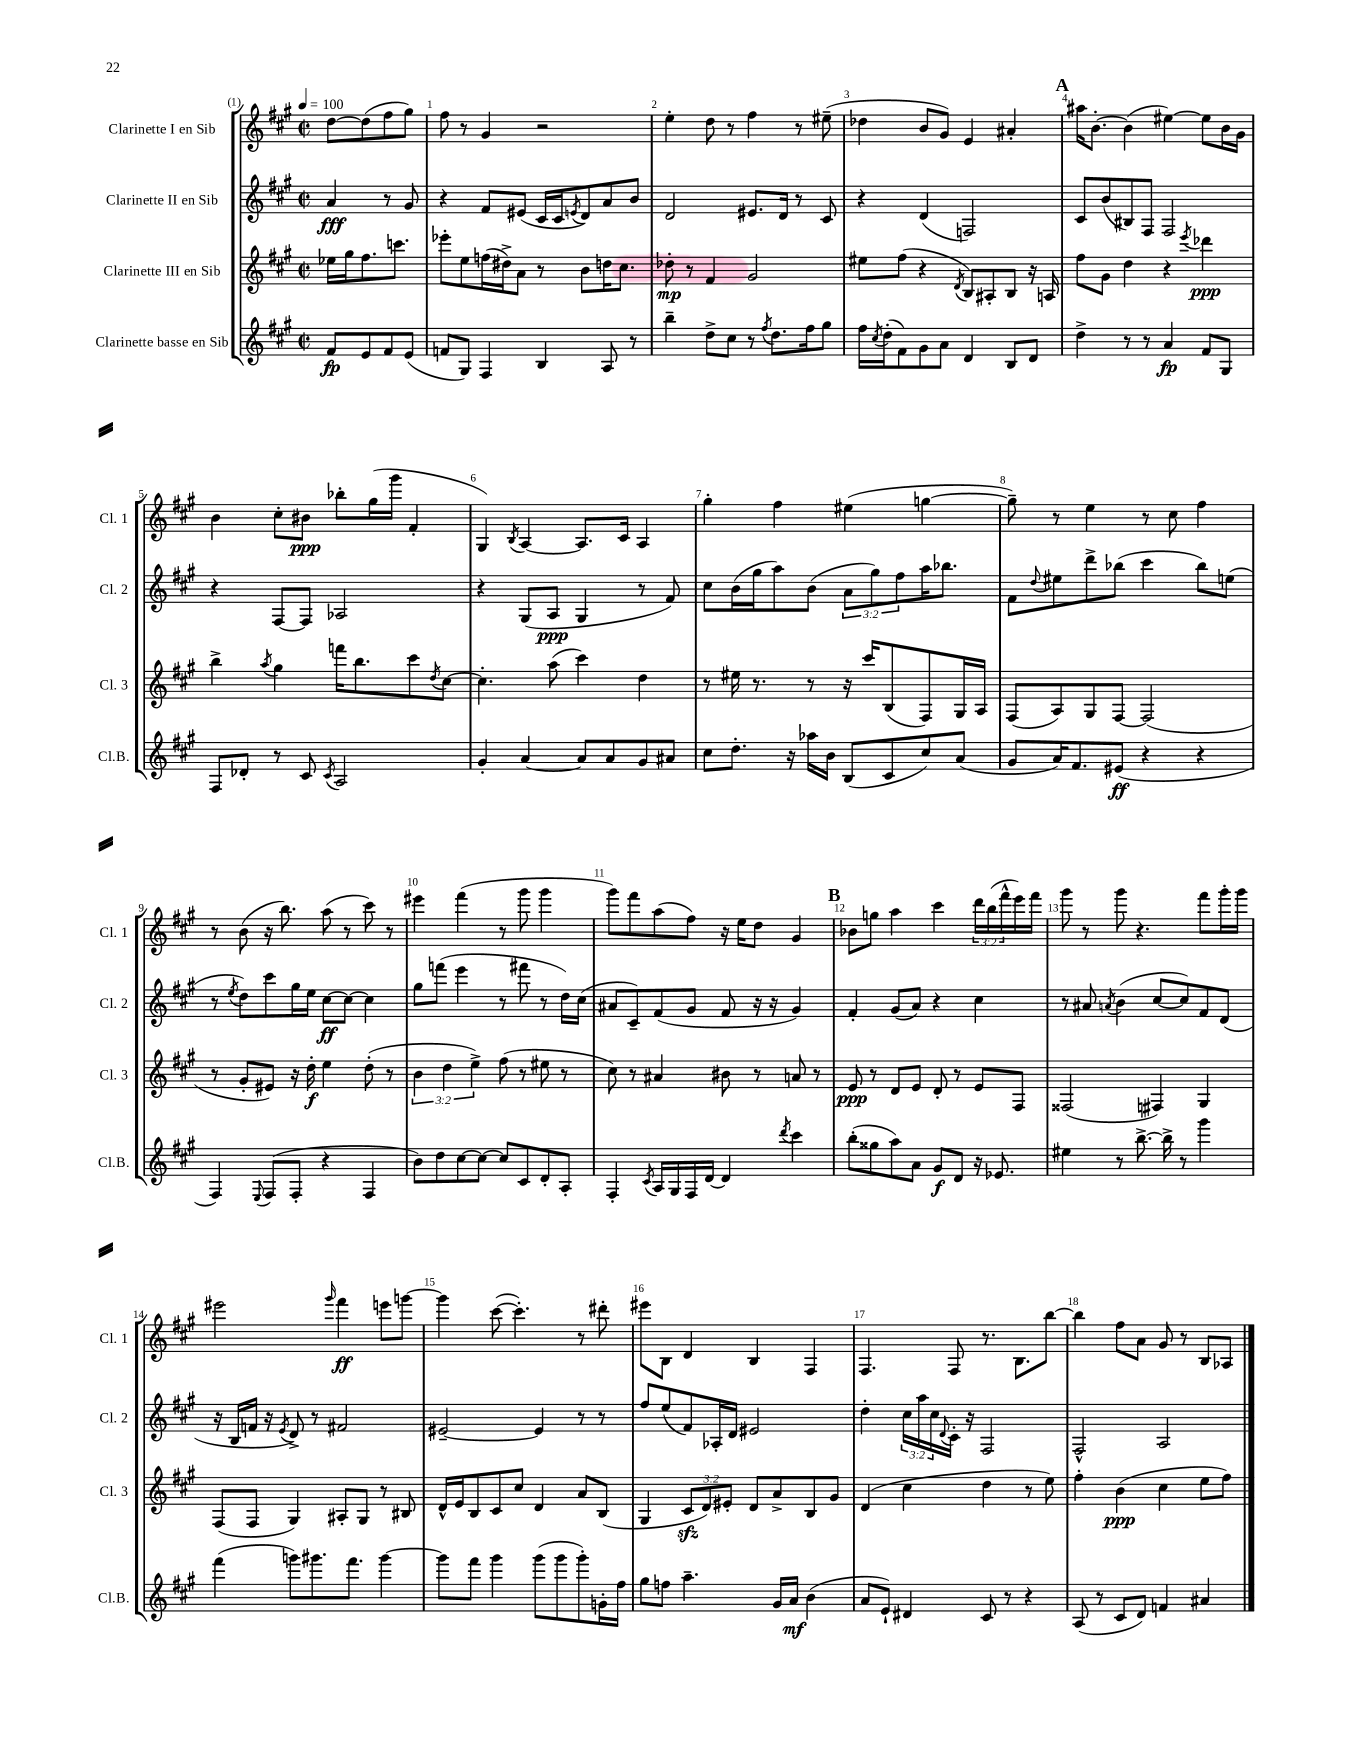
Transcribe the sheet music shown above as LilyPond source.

<<
\new StaffGroup <<
\new Staff = "s0" \with { instrumentName = "Clarinette I en Sib" shortInstrumentName = "Cl. 1" } {
    \clef treble \key a \major \defaultTimeSignature \time 2/2 \override Staff.TupletNumber.text = #tuplet-number::calc-fraction-text \partial 2 \tempo 4 = 100
    d''8~ d''8( fis''8 gis''8) |
    fis''8 r8 gis'4 r2 |
    e''4-. d''8 r8 fis''4 r8 eis''8--( |
    des''4 b'8 gis'8) e'4 ais'4-. |
    \mark \markup { \bold "A" } ais''16 b'8.~-. b'4( eis''4~) eis''8 b'16 gis'16 |
    b'4 cis''8-. bis'8\ppp bes''8-. gis''16( gis'''16 fis'4-. |
    gis4) \acciaccatura { b8 } a4~ a8. cis'16 a4 |
    gis''4-. fis''4 eis''4( g''4~ |
    g''8--) r8 e''4 r8 cis''8 fis''4 |
    r8 b'8( r16 b''8.) a''8( r8 cis'''8) r8 |
    eis'''4 fis'''4( r8 gis'''8 gis'''4 |
    gis'''8) fis'''8 a''8( fis''8) r16 e''16 d''8 gis'4 |
    \mark \markup { \bold "B" } bes'8 g''8 a''4 cis'''4 \tuplet 3/2 { d'''16 b''16( fis'''16-^ } e'''16) fis'''16 |
    gis'''8 r8 gis'''8 r4. fis'''8 gis'''16-. gis'''16 |
    eis'''2 \grace { gis'''16 } fis'''4\ff e'''8 g'''8~ |
    g'''4 cis'''8~( cis'''4.-.) r8 dis'''8-. |
    eis'''8 b8 d'4 b4 fis4 |
    fis4. fis8 r8. b8. b''8~ |
    b''4 fis''8 a'8 gis'8 r8 b8 aes8 \bar "|." |
}
\new Staff = "s1" \with { instrumentName = "Clarinette II en Sib" shortInstrumentName = "Cl. 2" } {
    \clef treble \key a \major \defaultTimeSignature \time 2/2 \override Staff.TupletNumber.text = #tuplet-number::calc-fraction-text \partial 2
    a'4\fff r8 gis'8 |
    r4 fis'8 eis'8( cis'16 cis'16 \acciaccatura { e'8 } d'8) a'8 b'8 |
    d'2 eis'8. d'16 r8 cis'8 |
    r4 d'4( f2) |
    \mark \markup { \bold "A" } cis'8 b'8( bis8) fis8 fis2 |
    r4 fis8~ fis8 aes2 |
    r4 gis8( a8\ppp gis4 r8 fis'8) |
    cis''8 b'16( gis''16 a''8) b'8( \tuplet 3/2 { a'8 gis''8) fis''8 } a''16 bes''8. |
    fis'8 \appoggiatura { d''8 } eis''8 d'''8-> bes''8( cis'''4 bes''8) e''8( |
    r8 \acciaccatura { e''8 } d''8) cis'''8 gis''16 e''16 cis''8~\ff cis''8~ cis''4 |
    gis''8 f'''8( e'''4 r8 fis'''8 r8 d''16) cis''16( |
    ais'8 cis'8--) fis'8( gis'8 fis'8 r16 r16 gis'4) |
    \mark \markup { \bold "B" } fis'4-. gis'8( a'8) r4 cis''4 |
    r8 ais'8 \acciaccatura { a'8 } b'4( cis''8~ cis''8) fis'8 d'8( |
    r16 b16 f'16 r16 \acciaccatura { e'8 } d'8->) r8 fis'2 |
    eis'2~-- eis'4 r8 r8 |
    fis''8 e''8( fis'8) aes16-. d'16 eis'2 |
    d''4-. \tuplet 3/2 { cis''16 a''16 cis''16 } \appoggiatura { d'8 } cis'16-. r16 fis2 |
    fis2-^ a2 \bar "|." |
}
\new Staff = "s2" \with { instrumentName = "Clarinette III en Sib" shortInstrumentName = "Cl. 3" } {
    \clef treble \key a \major \defaultTimeSignature \time 2/2 \override Staff.TupletNumber.text = #tuplet-number::calc-fraction-text \partial 2
    ees''16 gis''16 fis''8. c'''8. |
    ees'''8-. e''8 f''16( dis''16->) a'8 r8 b'8 d''16 cis''8. |
    des''8-.\mp r8 fis'4 gis'2 |
    eis''8 fis''8( r4 \acciaccatura { d'8 } b8) ais8-. b8 r16 a16 |
    \mark \markup { \bold "A" } fis''8 gis'8 d''4 r4 \acciaccatura { e'''8 } des'''4\ppp |
    b''4-> \acciaccatura { a''8 } gis''4 f'''16 b''8. cis'''8 \acciaccatura { d''8 } cis''8~ |
    cis''4.-. a''8( cis'''4) d''4 |
    r8 eis''16 r8. r8 r16 cis'''16 b8( fis8) gis16 a16 |
    fis8( a8) gis8 fis8~ fis2( |
    r8 gis'8-. eis'8) r16 d''16-.\f e''4 d''8-.( r8 |
    \tuplet 3/2 { b'4 d''4 e''4->) } fis''8( r8 eis''8 r8 |
    cis''8) r8 ais'4 bis'8 r8 a'8 r8 |
    \mark \markup { \bold "B" } e'8\ppp r8 d'8 e'8 d'8-. r8 e'8 fis8 |
    fisis2( fis4) gis4 |
    fis8( fis8 gis4) ais8-. gis8 r8 bis8 |
    d'16-^ e'16 b8 cis'8 cis''8 d'4 a'8 b8( |
    gis4 \tuplet 3/2 { cis'8\sfz d'8) eis'8-. } d'8 a'8-> b8 gis'8 |
    d'4( cis''4 d''4 r8 e''8) |
    fis''4-. b'4\ppp( cis''4 e''8 fis''8) \bar "|." |
}
\new Staff = "s3" \with { instrumentName = "Clarinette basse en Sib" shortInstrumentName = "Cl.B." } {
    \clef treble \key a \major \defaultTimeSignature \time 2/2 \partial 2
    fis'8\fp e'8 fis'8 e'8( |
    f'8 gis8) fis4 b4 a8 r8 |
    b''4-- d''8-> cis''8 r8 \acciaccatura { fis''8 } d''8. fis''16 gis''8 |
    fis''16 \acciaccatura { cis''8 } d''16-.( fis'8) gis'8 a'8 d'4 b8 d'8 |
    \mark \markup { \bold "A" } d''4-> r8 r8 a'4\fp fis'8 gis8 |
    fis8 des'8-. r8 cis'8 \acciaccatura { cis'8 } a2 |
    gis'4-. a'4~ a'8 a'8 gis'8 ais'8 |
    cis''8 d''8.-. r16 aes''16 b'16 b8( cis'8 cis''8) a'8( |
    gis'8 a'16) fis'8. eis'8\ff( r4 r4 |
    fis4) \appoggiatura { e8 } fis8( fis8-. r4 fis4 |
    b'8) d''8 cis''8~ cis''8~ cis''8 cis'8 d'8-. a8-. |
    fis4-. \acciaccatura { cis'8 } a16 gis16 fis16 d'16~ d'4 \acciaccatura { d'''8 } cis'''4 |
    \mark \markup { \bold "B" } b''8-.( gisis''8 a''8) a'8 gis'8\f d'8 r16 ees'8. |
    eis''4 r8 b''8.~-> b''16-> r8 gis'''4 |
    fis'''4( g'''8) gis'''8. fis'''8. gis'''4~ |
    gis'''8 fis'''8 gis'''4 gis'''8( gis'''8 gis'''8-.) g'16-. fis''16 |
    gis''8 f''8 a''4.-- gis'16 a'16\mf b'4( |
    a'8 e'8-!) dis'4 cis'8 r8 r4 |
    a8( r8 cis'8 d'8) f'4 ais'4 \bar "|." |
}
>>
>>
\layout { \context { \Score \override BarNumber.break-visibility = ##(#f #t #t) barNumberVisibility = #all-bar-numbers-visible } }
